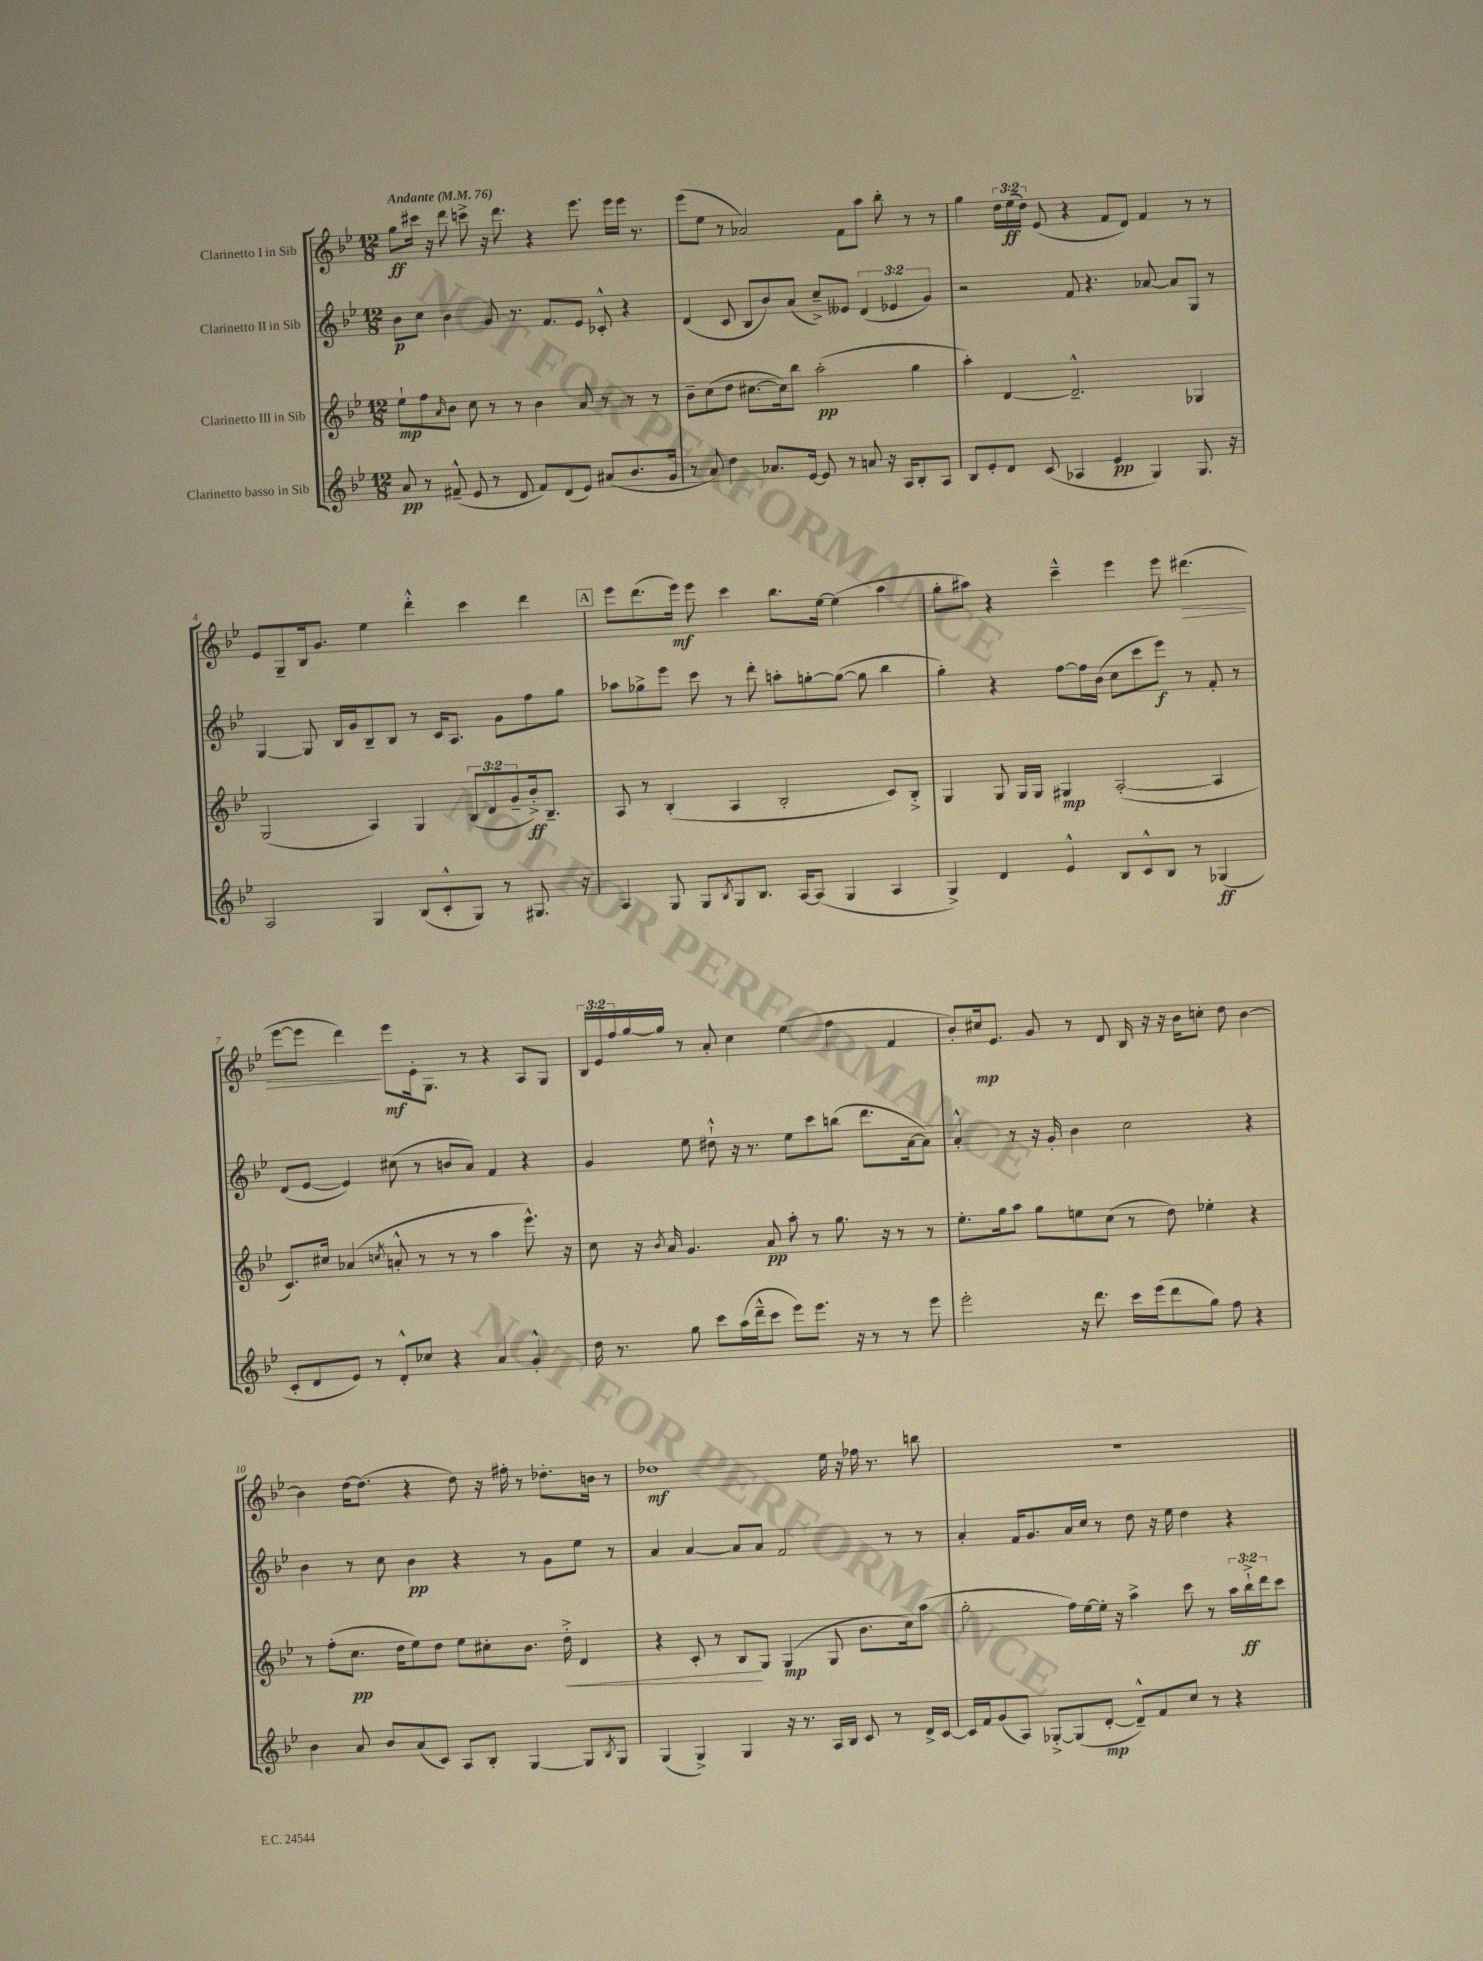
<<
\new StaffGroup <<
\new Staff = "s0" \with { instrumentName = "Clarinetto I in Sib" } {
    \clef treble \key bes \major \numericTimeSignature \time 12/8 \override Staff.TupletNumber.text = #tuplet-number::calc-fraction-text \tempo "Andante" 4 = 76
    g''8\ff cis'''16 r16 d'''8 c'''8-> r16 d'''8. r4 ees'''8. ees'''16 ees'''16 r8. |
    ees'''8( ees''8 r8 aes'2) f'8 a''8 bes''8-. r8 r8 |
    g''4 \tuplet 3/2 { d''16 ees''16\ff( d''16) } ees'8( r4 f'8 d'8) f'4 r8 r8 |
    ees'8 g8-- bes16 g'8. ees''4 d'''4-.-^ c'''4 d'''4 |
    \mark \markup { \box "A" } ees'''8 d'''8.( ees'''16\mf) ees'''8 c'''4 bes''8. ees''16~ ees''4( a''4 |
    g''8-. ais''8) r4 c'''4---^ ees'''4 ees'''8 dis'''4.\>( |
    ees'''8~ ees'''8 d'''4\!) ees'''8\mf ees'16-. g8. r8 r4 a8 g8 |
    \tuplet 3/2 { bes16 ees'16 f''16 } g''16~ g''16 r8 a'8-. c''4 ees''4( f''4 f'4 |
    bes'8-.) cis''16\mp ees'8. g'8 r8 d'8 bes16 r16 r16 bes'16 c''8-. d''8 bes'4~ |
    bes'4 d''16~ d''8.( r4 d''8) r16 fis''16-. r8 des''8.-. b'16 r8 |
    des''1\mf ees''16 r16 fes''16 r8. b''8 |
    R1. \bar "|." |
}
\new Staff = "s1" \with { instrumentName = "Clarinetto II in Sib" } {
    \clef treble \key bes \major \numericTimeSignature \time 12/8 \override Staff.TupletNumber.text = #tuplet-number::calc-fraction-text
    bes'8\p c''8 bes'4 g'8 r8. f'8. ees'8 ces'8-.-^ r4 |
    d'4( c'8 bes8 bes'8) a'8( c''8--->) eeses'8 \tuplet 3/2 { d'4( ees'4 g'4) } |
    r2 f'8 r4. aes'8~ aes'8 g8 r8 |
    g4~ g8 bes16 g'16 bes8-- bes8 r8 c'16 a8. g'8 f''8 g''8 |
    \mark \markup { \box "A" } aes''8 ges''8-> ees'''8 c'''8 r8 d'''8-. a''8-. g''8~-. g''8~( g''8 bes''4 |
    g''4-.) r4 f''8~ f''16 bes'16( c''8 c'''8 ees'''8\f) r8 f'8-. r8 |
    d'8( ees'8~ ees'4) cis''8( r8 b'8 a'8) f'4 r4 |
    g'4 ees''8 dis''8-!-^ r16 r8. ees''8 c'''8 b''8( d'''8. a'16~ a'8) |
    a'4-.-^ r8 r16 g'16-. bes'4 c''2 r4 |
    bes'4 r8 c''8 bes'4\pp r4 r8 g'8 ees''8 r8 |
    a'4 a'4~ a'8 a'8 f'2 r8 r8 |
    a'4-. f'16 g'8. a'16 c''16 r8 d''8 r16 ees''16 d''4 r4 \bar "|." |
}
\new Staff = "s2" \with { instrumentName = "Clarinetto III in Sib" } {
    \clef treble \key bes \major \numericTimeSignature \time 12/8 \override Staff.TupletNumber.text = #tuplet-number::calc-fraction-text
    ees''8-!\mp f''8 \grace { a'16 } bes'8 c''8 r8 r8 bes'4 a'8 r8 r8 r8 |
    bes'8-- c''8( d''8 cis''8.~ cis''16) bes''8 a''2-.\pp( g''4 |
    a''4-.) d'4~ d'2.---^ ges4 |
    g2( a4) g4 \tuplet 3/2 { bes8( d'8 g'8-- } bes'16-.->\ff) bes8.-- |
    \mark \markup { \box "A" } a8 r8 bes4-.( a4 bes2-. c'8) bes8-.-> |
    g4 g8 g16 g16 gis4\mp a2~-.( a4 |
    c'8.) cis''16 aes'4( \acciaccatura { c''8 } a'8-.-^ r8 r8 r8 a''4 ees'''8.-^) r16 |
    c''8 r16 \acciaccatura { bes'8 } a'16 g'4. a'8\pp a''8-. r8 g''8. r16 r8 r8 |
    ees''8.-. g''16 a''8 g''8 e''8 c''8( r8 d''8) ees''4-. r4 |
    r8 f''8-.( c''8.\pp d''16 ees''8) d''8 ees''8 cis''8-. bes'8. d''16-.->\< d'4 |
    r4 c'8-. r8 bes8\! g8 g4\mp( g8 bes'8. c''16) a''8( |
    g''2-. f''16) ees''16~ ees''16-. r16 a''4-> c'''8 r8 \tuplet 3/2 { a''16 bes''16-!->\ff d'''16 } c'''8 \bar "|." |
}
\new Staff = "s3" \with { instrumentName = "Clarinetto basso in Sib" } {
    \clef treble \key bes \major \numericTimeSignature \time 12/8
    a'8\pp r8 fis'8---^( ees'8 r8 d'8 fis'8) d'8( ees'8) ais'8( bes'8. g'16 |
    r8 a'8) d''4 aes'8. ees'16~ ees'8 r8 a'8 r16 a16 bes8-. a8 |
    bes8 ees'8-. d'8 c'8( aes4 ees'4\pp g4) g8. r16 |
    a2 g4 bes8( c'8-.-^ g8) r8 gis8. r16 |
    \mark \markup { \box "A" } a4 g8 g8 \acciaccatura { bes8 } g8 bes8. a16~ a8( g4 a4 |
    g4->) d'4 ees'4-^ bes8 c'8-^ bes8 r8 ges4\ff( |
    c'8-. d'8 ees'8) r8 d'8-.-^ ces''8 r4 a'4 g'4-.-^ |
    d''16 r8. g''8 c'''8 a''16( d'''16---^ c'''8 ees'''8) ees'''8. r16 r8 r8 ees'''8 |
    ees'''2-. r16 d'''8. c'''16 ees'''16( d'''8 g''8) f''8 r4 |
    bes'4 a'8 bes'8 a'8( c'8) a8 bes8-. g4~ g8 \acciaccatura { bes8 } g8 |
    g4( g4->) g4 r16 r8. a16 bes16 c'8 r8 d'16-> c'16~ |
    c'16 f'16 g'8( a8) ges8~-.-> ges8( d'8~-.\mp d'8---^) f'8 c''8 r8 r4 \bar "|." |
}
>>
>>
